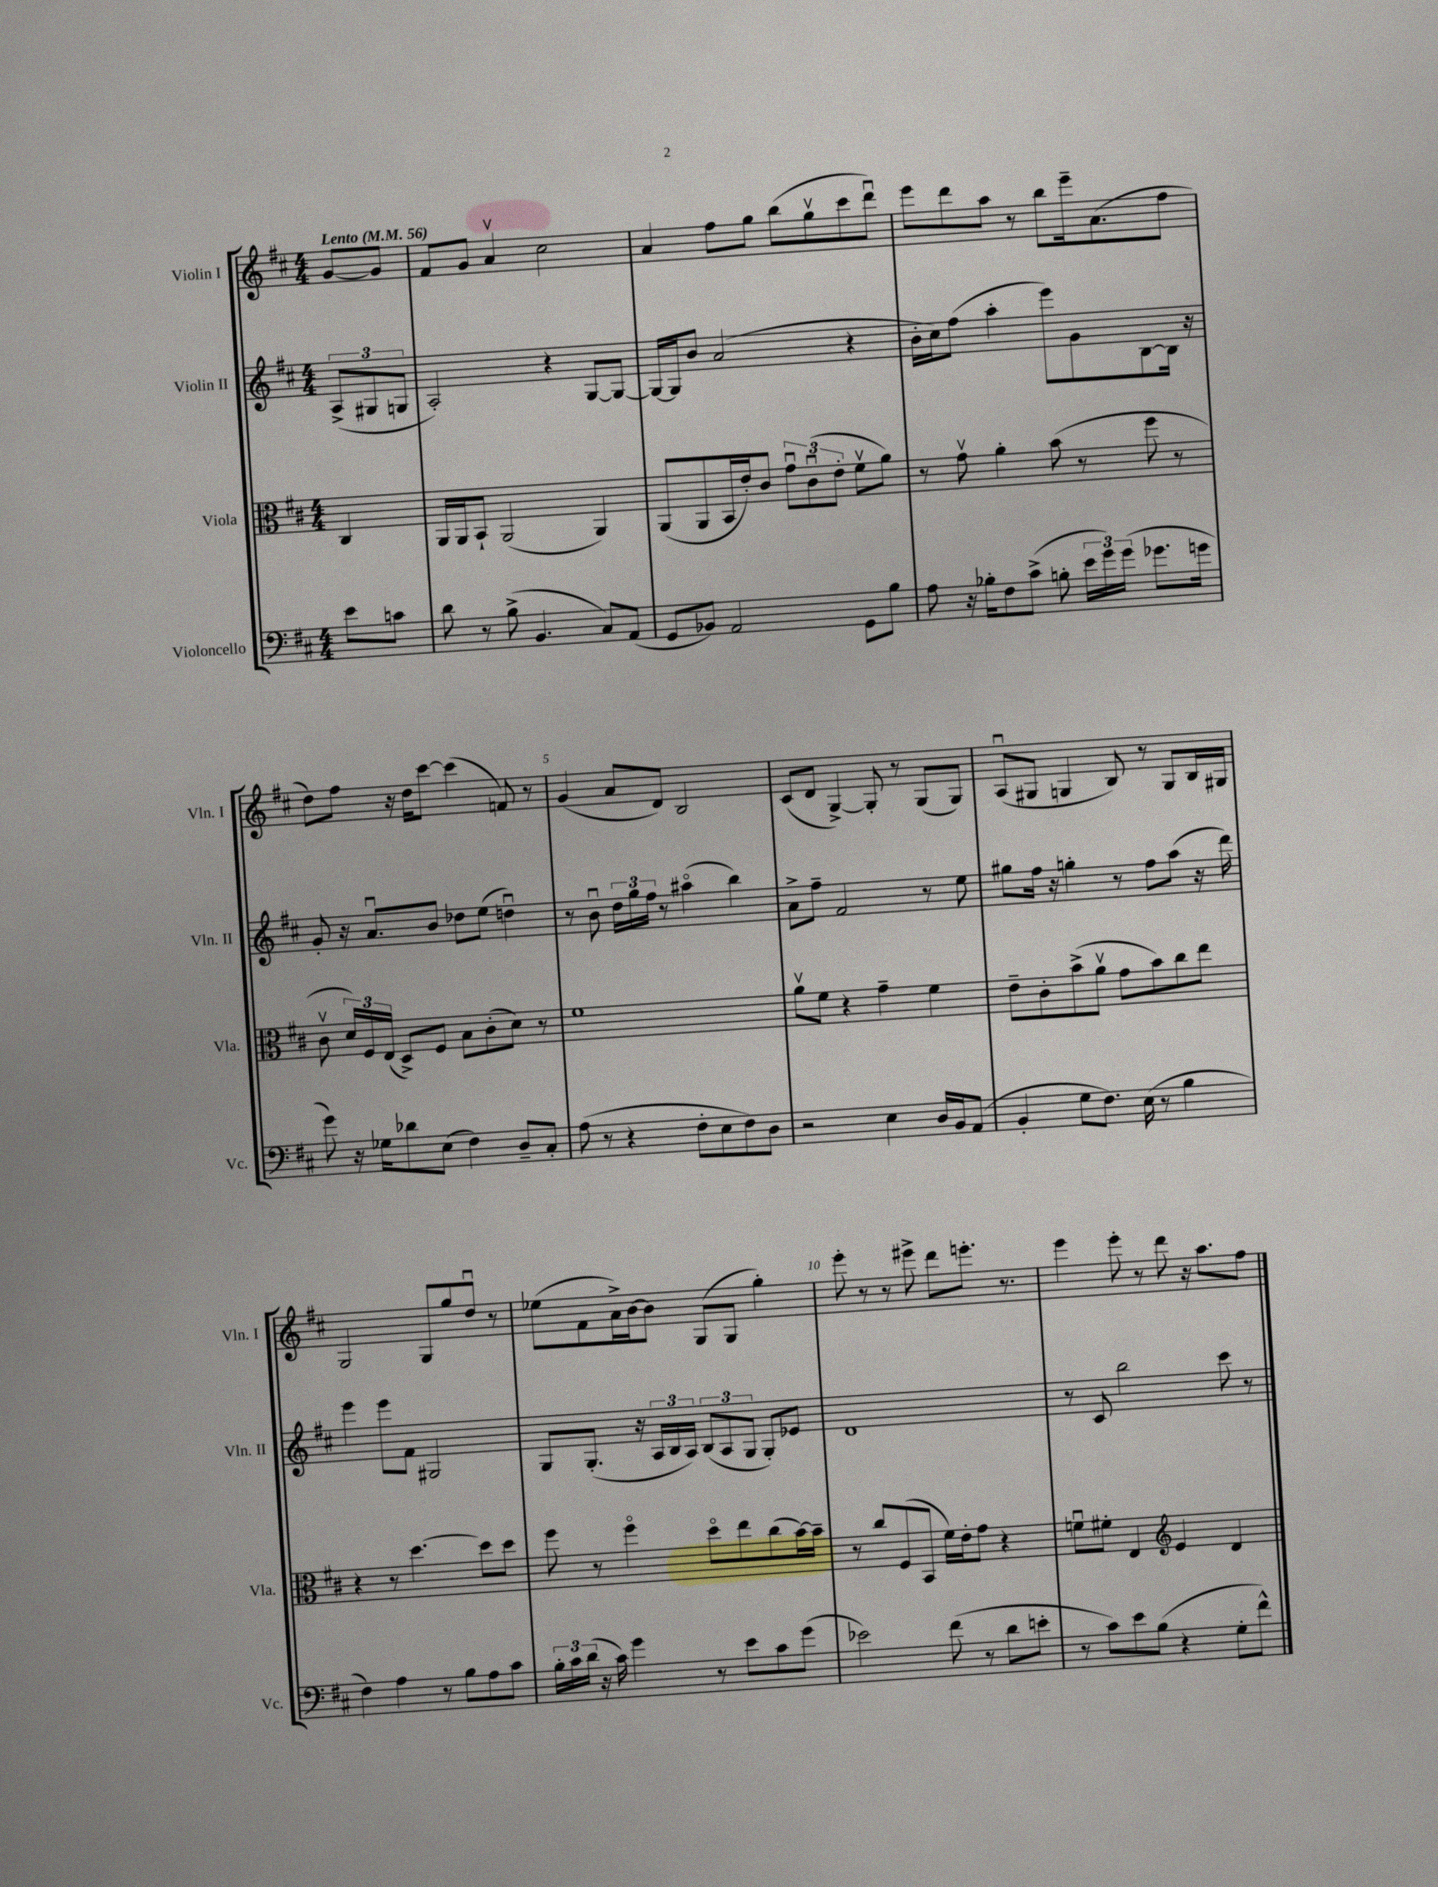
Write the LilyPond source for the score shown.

<<
\new StaffGroup <<
\new Staff = "s0" \with { instrumentName = "Violin I" shortInstrumentName = "Vln. I" } {
    \clef treble \key d \major \numericTimeSignature \time 4/4 \partial 4 \tempo "Lento" 4 = 56
    \autoBeamOff g'8[~ g'8] |
    fis'8[ g'8] a'4\upbow cis''2 |
    a'4 fis''8[ g''8] b''8[( g''8\upbow cis'''8 d'''8]\downbow) |
    e'''8[ d'''8 a''8] r8 b''8[ e'''16-- a'8.( fis''8] |
    d''8[) fis''8] r16 d''16[ cis'''8]~ cis'''4( f'8) r8 |
    g'4( a'8[ d'8]) b2 |
    cis'8[( d'8] g4~->) g8-. r8 g8[( g8]) |
    a8[\downbow( gis8] g4 b8) r8 g8[ b16 gis16] |
    g2 g8[ g''8 d''8]\downbow r8 |
    ees''8[( fis'8 a'16->) b'16~ b'8] g8[( g8] g''4-.) |
    e'''8-. r8 r8 eis'''8-> d'''8[ e'''8.]-. r8. |
    e'''4 e'''8-. r8 d'''8 r16 a''8.[ fis''8] \bar "|." |
}
\new Staff = "s1" \with { instrumentName = "Violin II" shortInstrumentName = "Vln. II" } {
    \clef treble \key d \major \numericTimeSignature \time 4/4 \partial 4
    \autoBeamOff \tuplet 3/2 { a8[->( gis8 g8] } |
    a2-.) r4 g8[~ g8]~ |
    g16[~ g16 b'8] a'2( r4 |
    b'16[-. cis''16) fis''8]( a''4-. e'''8[) g'8 b8~ b16] r16 |
    g'8-. r16 a'8.[\downbow b'8] des''8[ e''8]( d''4\downbow) |
    r8 b'8\downbow \tuplet 3/2 { d''16[ g''16 fis''16] } r8 ais''4\flageolet( b''4) |
    a'8[-> fis''8]-- fis'2 r8 e''8 |
    gis''8[ fis''16] r16 g''4-. r8 fis''8[ a''8]( r16 d'''16) |
    e'''4 e'''8[ fis'8] gis2 |
    g8[ g8.]-.( r16 \tuplet 3/2 { a16[ b16 a16]) } \tuplet 3/2 { b8[( a8 g8] } g8[-.) ees'8] |
    d'1 |
    r8 cis'8 b''2 cis'''8 r8 \bar "|." |
}
\new Staff = "s2" \with { instrumentName = "Viola" shortInstrumentName = "Vla." } {
    \clef alto \key d \major \numericTimeSignature \time 4/4 \partial 4
    \autoBeamOff cis4 |
    a,16[ a,16 b,8]-! a,2( a,4) |
    a,8[( a,8 b,16 e'16-.) cis'8] \tuplet 3/2 { g'8[\downbow cis'8\downbow( e'8]-. } fis'8[\upbow a'8]) |
    r8 g'8\upbow a'4-. b'8( r8 fis''8 r8 |
    cis'8\upbow \tuplet 3/2 { d'16[) fis16 e16]( } d8[->) fis8] b8[ cis'8-.( d'8]) r8 |
    fis'1 |
    a'8[\upbow fis'8] r4 g'4-- fis'4 |
    e'8[-- cis'8-. b'8->( a'8]\upbow g'8[ b'8) cis''8 e''8] |
    r4 r8 d''4.~ d''8[ d''8] |
    fis''8 r8 fis''4\flageolet d''8[\flageolet e''8 cis''8( b'16~) b'16]-- |
    r8 cis''8[ fis8( b,8] fis'16[) e'16-. g'8] r4 |
    f'8[\downbow fis'8]-. e4 \clef treble e'4 d'4 \bar "|." |
}
\new Staff = "s3" \with { instrumentName = "Violoncello" shortInstrumentName = "Vc." } {
    \clef bass \key d \major \numericTimeSignature \time 4/4 \partial 4
    \autoBeamOff e'8[ c'8] |
    d'8 r8 b8->( b,4. cis8[) a,8]( |
    g,8[ bes,8]) a,2 g,8[ b8] |
    a8 r16 bes16[-. fis8 cis'8]->( b8-. \tuplet 3/2 { e'16[ g'16) g'16]( } ges'8.[ g'16] |
    g'8) r16 ges16[ des'8 e8]( fis4) d8[-- cis8]-. |
    a8( r8 r4 fis8[-. e8 fis8) d8] |
    r2 e4 d16[ b,16 a,8]( |
    b,4-. g8[ fis8.]) e16( r8 b4 |
    fis4) a4 r8 b8[ a8 cis'8] |
    \tuplet 3/2 { b16[-. cis'16 d'16]( } r16 cis'16) g'4 r8 e'8[ cis'8 g'8]( |
    ees'2) fis'8( r8 d'8[ e'8]-. |
    r8 cis'8[) e'8 b8]( r4 g8[-. fis'8]-^) \bar "|." |
}
>>
>>
\layout { \context { \Score \override BarNumber.break-visibility = ##(#f #t #t) barNumberVisibility = #(every-nth-bar-number-visible 5) } }
